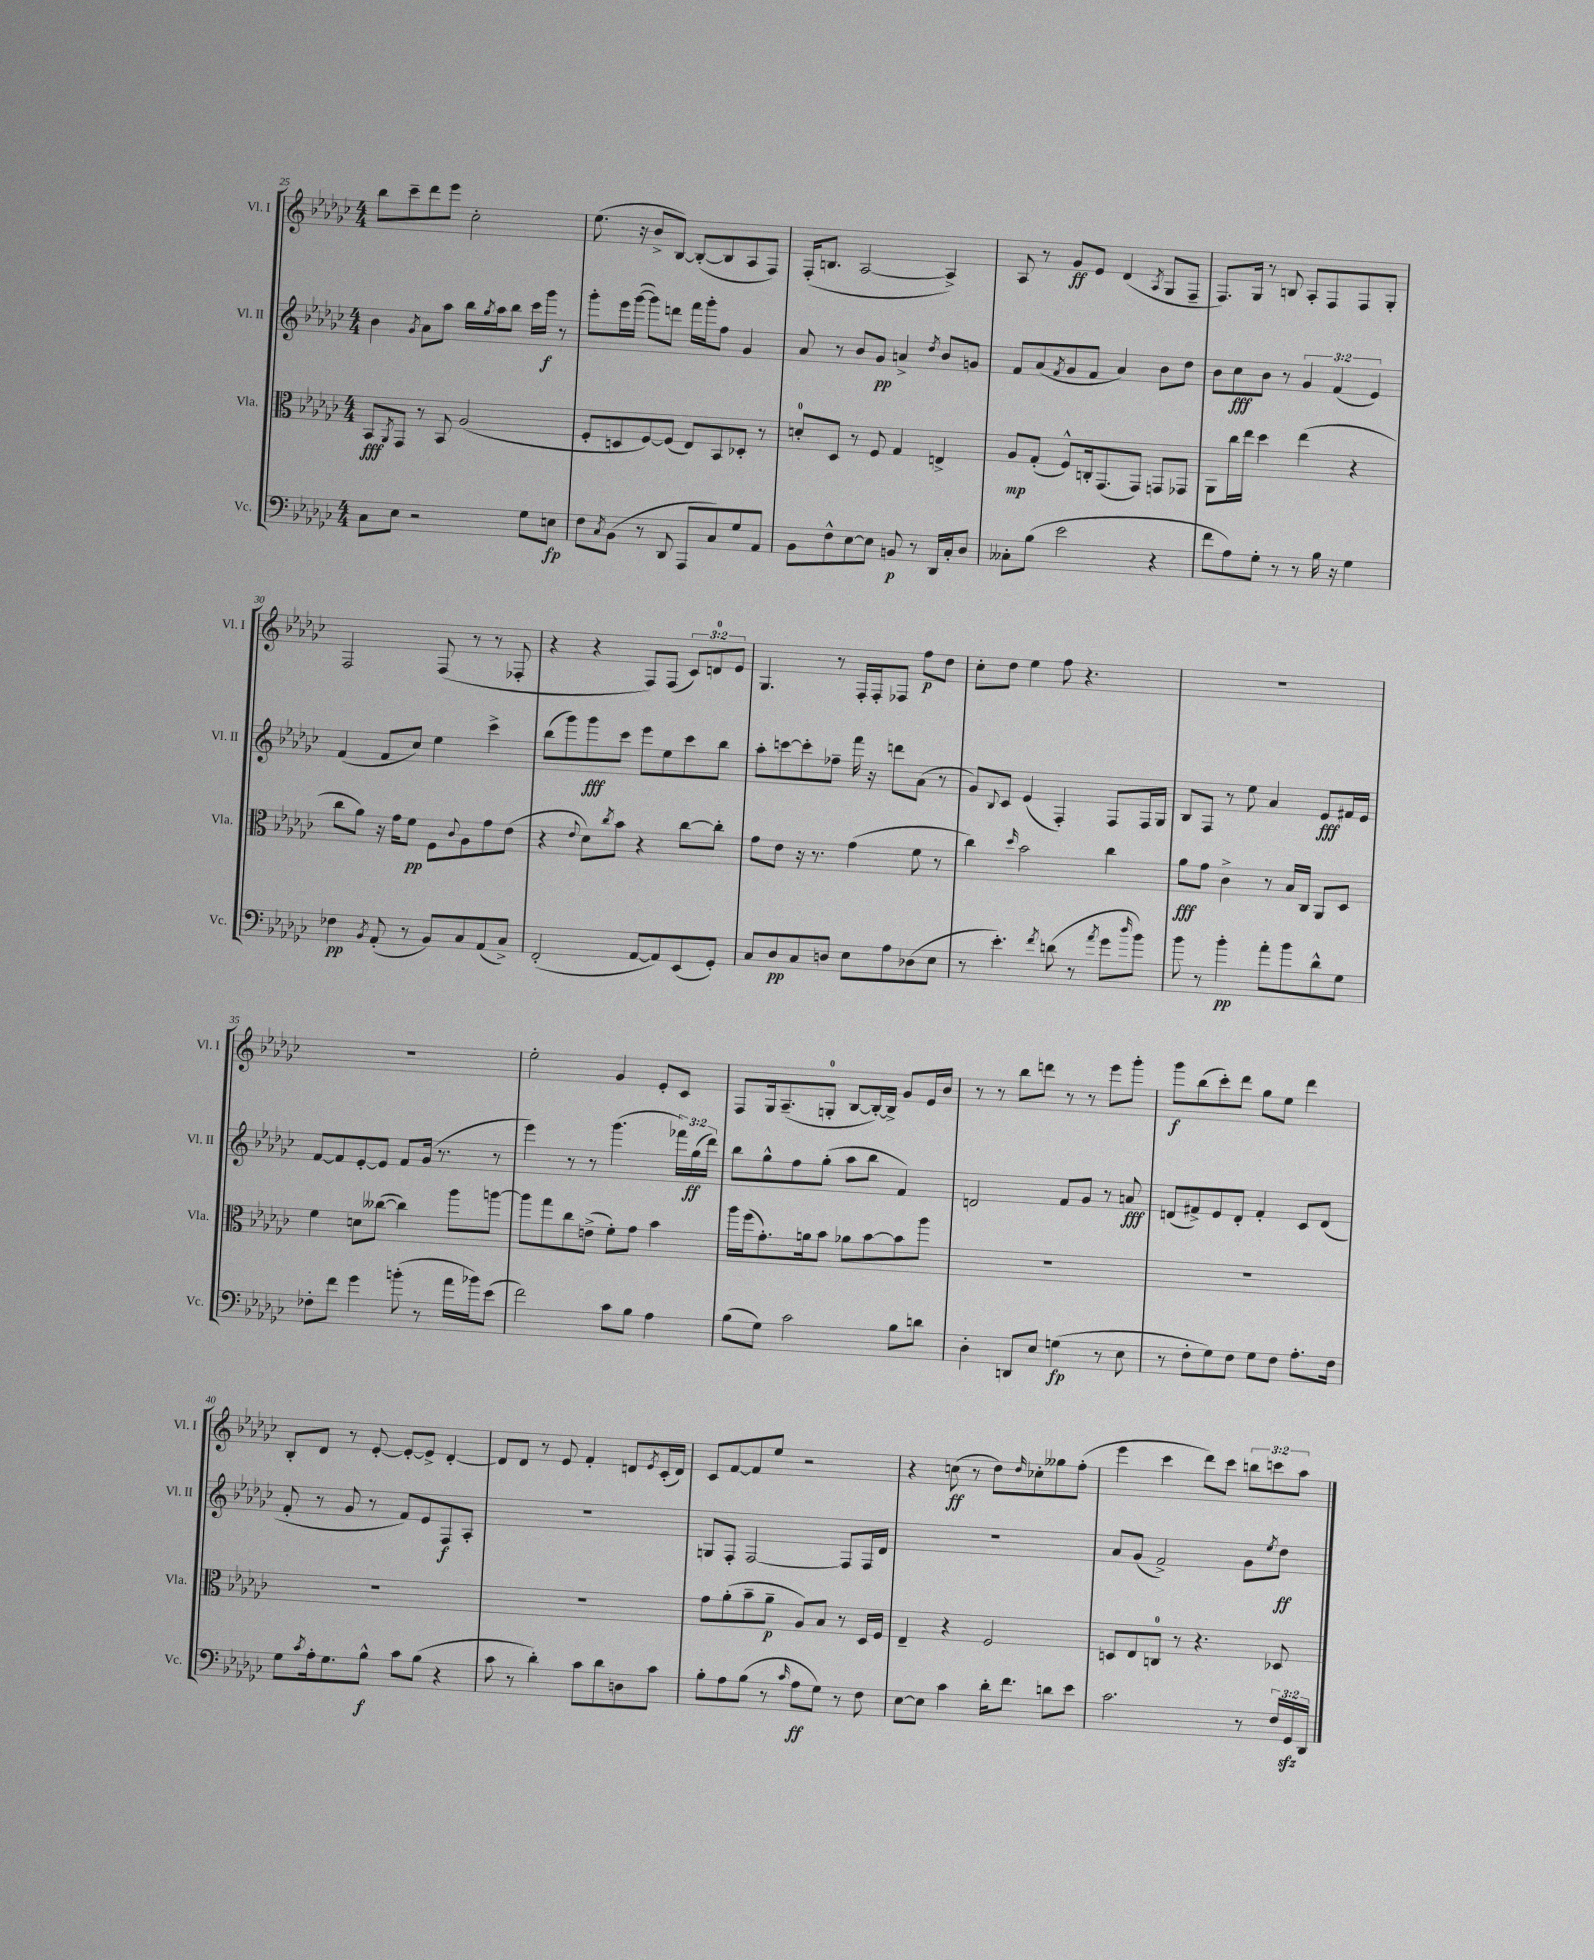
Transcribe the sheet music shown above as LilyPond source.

<<
\new StaffGroup <<
\new Staff = "s0" \with { instrumentName = "Vl. I" shortInstrumentName = "Vl. I" } {
    \clef treble \key ges \major \numericTimeSignature \time 4/4 \override Staff.TupletNumber.text = #tuplet-number::calc-fraction-text
    bes''8 ces'''8-- des'''8 ees'''8 ces''2-. |
    ees''8.( r16 bes'8-> bes8~) bes8~-.( bes8 aes8 f8) |
    f16-.( b8. aes2~ aes4->) |
    aes8 r8 ges'8\ff ees'8 des'4( \acciaccatura { aes8 } ges8 f8-- |
    f8.) ges16 r8 b8 aes8-. f8 f8 ges8-. |
    f2 f8( r8 r8 fes8-. |
    r4 r4 f8) f8( \tuplet 3/2 { ces'8) d'8-0 ees'8 } |
    ges4. r8 f16-. f16-. fes8 f''8\p des''8 |
    ces''8-. des''8 ees''4 f''8 r4. |
    R1 |
    R1 |
    ees''2-. ges'4 ees'8-. ces'8 |
    f8 ges16 aes8.--( g8-0-. bes8~ bes16~-.) bes16-> ges'8 ees'16 bes'16 |
    r8 r8 bes''8 d'''8 r8 r8 ees'''8 ges'''8-. |
    ges'''8\f bes''8( ces'''8-.) des'''8 ges''8 ees''8 des'''4 |
    bes8-. des'8 r8 ees'8~-. ees'8~-. ees'8-> des'4~-. |
    des'8 des'8 r8 ees'8 f'4-. d'8 \acciaccatura { ees'8 } ces'16-.( d'16) |
    ces'8 f'8~ f'8 ees''8 r2 |
    r4 c''8\ff( r8 des''8) \grace { des''16 } ces''8-. geses''8 f''8-.( |
    ees'''4 ces'''4 des'''8) ces'''8 \tuplet 3/2 { b''8 c'''8 aes''8 } \bar "|." |
}
\new Staff = "s1" \with { instrumentName = "Vl. II" shortInstrumentName = "Vl. II" } {
    \clef treble \key ges \major \numericTimeSignature \time 4/4 \override Staff.TupletNumber.text = #tuplet-number::calc-fraction-text
    bes'4 \acciaccatura { ges'8 } aes'8 aes''8 bes''16 \acciaccatura { ges''8 } aes''16 bes''8 ces'''16 ges'''16\f r8 |
    ges'''8-. ees'''16 ges'''16~( ges'''8) d'''8 f'''16 ges'''16-. f''8 ges'4 |
    aes'8 r8 bes'8 ges'8\pp a'4-> \acciaccatura { des''8 } bes'8 g'8 |
    f'8 aes'8( \acciaccatura { f'8 } ges'8 f'8 aes'4) bes'8 des''8 |
    bes'8 ces''8\fff bes'8 r8 \tuplet 3/2 { ges'4 f'4( ees'4) } |
    f'4( f'8 ces''8) ees''4 ces'''4-> |
    bes''8( ges'''8) ges'''8\fff ces'''8 ees'''8 ees''8 ces'''8 bes''8 |
    aes''8-. c'''8~ c'''8-. fes''8-- f'''16 r16 d'''8 aes'8( r8 |
    ges'8) \appoggiatura { bes8 } ces'8 ees'4( f4-.) f8 f16 ges16 |
    bes8 f8 r8 ees''8 aes'4 ees'8\fff fis'16 ees'16 |
    f'8~ f'8 ees'8~-. ees'8 f'8 ges'16( r8. r8 |
    ees'''4) r8 r8 ges'''4.( \tuplet 3/2 { fes'''16) ges''16\ff( des'''16) } |
    bes''8 ges''8-^ f''8 ges''8-.( aes''8 bes''8 f'4) |
    d'2 f'8 ges'8 r8 a'8\fff |
    d'8( fis'8->) ees'8 d'8-. fis'4-. ces'8 d'8( |
    f'8-. r8 ges'8 r8 f'8) ees'8 f8\f aes8-. |
    R1 |
    g8 f8-. f2~ f8 f16 des'16 |
    R1 |
    aes'8 ges'8( f'2->) ges'8 \acciaccatura { ees''8 } des''8\ff \bar "|." |
}
\new Staff = "s2" \with { instrumentName = "Vla." shortInstrumentName = "Vla." } {
    \clef alto \key ges \major \numericTimeSignature \time 4/4
    bes,8\fff \acciaccatura { aes,8 } ges,8 r8 bes,8 aes2( |
    f8-. d8 f8~) f8( ees8) bes,8 des8-. r8 |
    d'8-0-. des8 r8 f8 ges4 e4-> |
    aes8\mp ges8-.( f8-^) c16-. ges,8.( ges,8) g,8 ges,8 |
    aes,8 ces''16 ees''16 des''4 ees''4( r4 |
    ces''8 aes'8) r16 ges'16 f'8\pp f8 \appoggiatura { ces'8 } aes8 ges'8 ees'8( |
    r4 \appoggiatura { ees'8 } des'8) \acciaccatura { ces''8 } bes'8 r4 ces''8~ ces''8-. |
    ges'8 ees'8 r16 r8. ges'4( f'8 r8 |
    ces''4) \grace { des''16 } bes'2 ces''4 |
    aes'8\fff ges'8 ces'4-> r8 bes16 ces16 aes,8 des8 |
    f'4 d'8 ceses''8~( ceses''4) aes''8 a''8~ |
    a''8 ges''8 ces''8 e'8->( f'8-.) ges'8 bes'4 |
    aes''16 f''16( ges'8.-.) a'16 bes'8 aes'8 bes'8~ bes'8 aes''8 |
    R1 |
    R1 |
    R1 |
    R1 |
    ges'8 aes'8-.( bes'8-- aes'8--\p aes8) bes8 r8 des16 f16 |
    ees4-- r4 f2 |
    d8 ees8 c8-0 r8 r4. des8 \bar "|." |
}
\new Staff = "s3" \with { instrumentName = "Vc." shortInstrumentName = "Vc." } {
    \clef bass \key ges \major \numericTimeSignature \time 4/4 \override Staff.TupletNumber.text = #tuplet-number::calc-fraction-text
    ces8 ees8 r2 ges8 e8\fp |
    f8 \acciaccatura { ces8 } bes,8( r8 des,8 aes,,8 ces8) ges8 aes,8 |
    bes,8 f8-^ ees8~ ees8 b,8\p r8 des,16 ces16-. des8 |
    ceses8-. bes8( ees'2 r4 |
    f'8 aes8) ges8-. r8 r8 bes16 r16 ges4 |
    fes4\pp \acciaccatura { bes,8 } aes,8-.( r8 bes,8) ces8 aes,8( ces8->) |
    f,2-.( aes,8~ aes,8) ees,8( ges,8-.) |
    ces8 des8\pp ces8 d8 ees8 aes8 des8( ees8 |
    r8 ees'4.-.) \acciaccatura { f'8 } d'8( r8 \acciaccatura { aes'8 } ges'8 \grace { des''16 } bes'8) |
    bes'8 r8 bes'4-.\pp aes'8-. bes'8 des'8-^ ges8 |
    fes8-. f'8 ges'4 b'8-.( r8 aes'16 bes'16) ees'8( |
    f'2) ces'8 bes8 aes4 |
    bes8( ges8) ces'2 bes8 d'8 |
    des4-. d,8 ees8 g4\fp( r8 ees8 |
    r8 f8-. ges8) f8 ges8 f8 aes8.-. f16 |
    ges8 \acciaccatura { ces'8 } aes16-. ges8. bes8-^\f ces'8 bes8( r4 |
    ces'8 r8 des'4-.) ces'8 des'8 d8 ces'8 |
    bes8-. aes8 bes8( r8 \grace { ces'16 } aes8\ff ges8) r8 f8 |
    ees8~ ees8 ces'4 des'16-. f'8. d'8 ees'8 |
    ces'2. r8 \tuplet 3/2 { f16 ges,16\sfz des,16 } \bar "|." |
}
>>
>>
\layout { \context { \Score currentBarNumber = #25 } }
